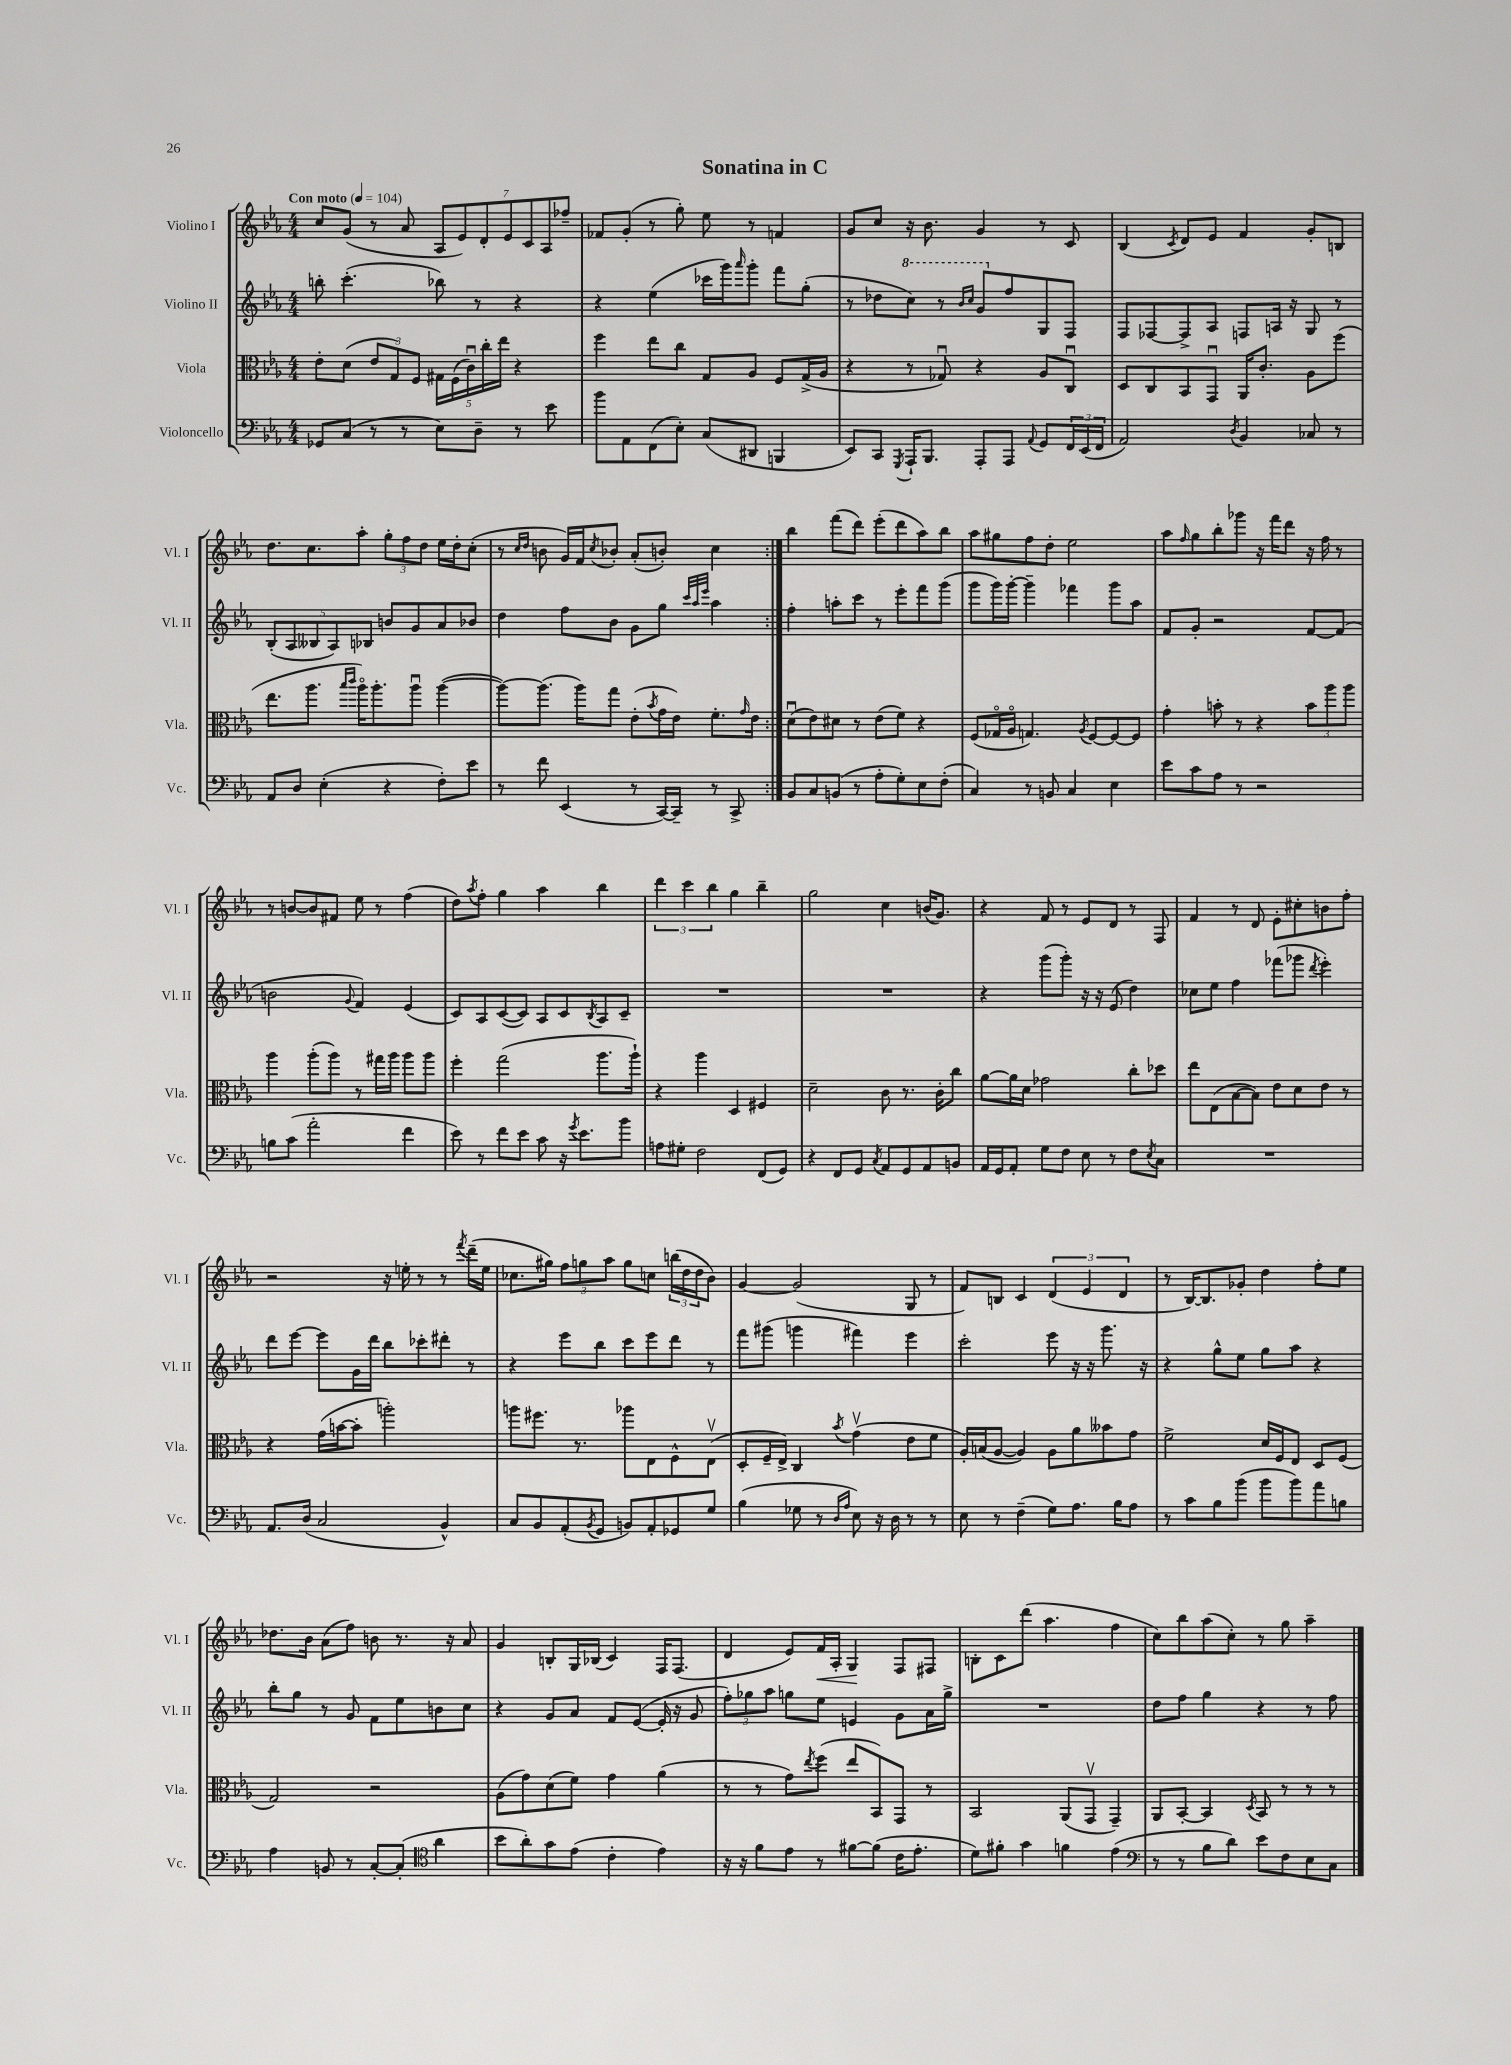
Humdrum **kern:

**kern	**kern	**kern	**kern
*staff4	*staff3	*staff2	*staff1
*clefF4	*clefC3	*clefG2	*clefG2
*k[b-e-a-]	*k[b-e-a-]	*k[b-e-a-]	*k[b-e-a-]
*M4/4	*M4/4	*M4/4	*M4/4
*MM104	*MM104	*MM104	*MM104
8GG-	8e-'	8bb'	8cc
(8C	(8d	(4.ccc'	(8g
8r	12e-	.	8r
.	12G)	.	.
8r	.	.	8a-
.	12F	.	.
8E-)	20G#	8bb-)	14A-
.	(20F	.	.
.	.	.	14e-)
.	20cu)	.	.
8D~	.	8r	.
.	.	.	14d'
.	20cc'	.	.
.	20ee-	.	.
.	.	.	14e-
8r	4r	4r	.
.	.	.	14c
.	.	.	14A-
8e-	.	.	.
.	.	.	14ff-~
=	=	=	=
8b-	4ff	4r	8f-
8AA-	.	.	(8g'
(8FF	8ee-	(4ee-	8r
8E-')	8cc	.	8gg')
(8C	8G	16ccc-	8ee-
.	.	16ggg)	.
.	.	16qqaaa-	.
8DD#	8A-	8ggg'	8r
4BBB	8F	8fff	4f
.	(16G^	(8gg'	.
.	16A-	.	.
=	=	=	=
8EE-)	4r	8r	8g
8CC	.	8dd-	8cc
8qGGG	.	.	.
16AAA-`	8r	8ccc)	16r
8.BBB-	.	.	8.b-
.	8G-u)	8r	.
.	.	16qqbb-	.
.	.	16qqccc	.
8AAA-'	4r	8gg	4g
8AAA-	.	8ff	.
8qqAA-	.	.	.
8GG	8A-	8G	8r
24FF	8Cu	8F	8c
(24EE-	.	.	.
24FF	.	.	.
=	=	=	=
2AA-)	8D	8F	(4B-
.	8C	[8F-	.
.	.	.	8qc
.	8BB-	8F-^]	8d)
.	8GGu	8A-	8e-
8qD	.	.	.
4BB-	16AA-	8F	4f
.	8.c'	.	.
.	.	16A	.
.	.	16r	.
8C-	8A-	8G	8g'
8r	(8ff	8r	8B
=	=	=	=
8AA-	8.ee-	(10B-'	8.dd
.	.	10A-	.
8D	.	.	.
.	8.aa-	.	8.cc
.	.	10B--	.
(4E-'	.	.	.
.	.	10A-)	.
.	16qqbb-	.	.
.	16qqccc	.	.
.	16aa-o)	.	8aa-'
.	.	10B-	.
.	8.aa-'	.	.
4r	.	8b	12gg'
.	.	.	12ff
.	8aa-u	8g	.
.	.	.	12dd
8F')	([4aa-	8a-	16ee-
.	.	.	16dd'
8e-	.	8b-	(8cc'
=	=	=	=
8r	8aa-_)	4dd	8r
.	.	.	16qqcc
.	.	.	16qqdd
8f	(8.aa-]	.	8b
(4EE-	.	8ff	16g)
.	16aa-)	.	16f
.	.	.	8qcc
.	8gg	8b-	8b-'
8r	(8e-'	8g	(8a-'
.	8qb-	.	.
[16CC)	16g	8gg	8b')
16CC~]	16e-)	.	.
.	.	32qqccc	.
.	.	32qqaa-	.
.	.	32qqeee-	.
8r	8.f'	4aa-	4cc
8CC^	.	.	.
.	16qqg	.	.
.	16e-	.	.
=:|!	=:|!	=:|!	=:|!
8BB-	(8du	4ff'	4bb-
8C	8e-)	.	.
(8BB	8d#	8aa'	(8fff
8r	8r	8ccc	8ddd)
8A-'	(8e-	8r	(8eee-'
8G')	8f)	8eee-'	8ddd
8E-	4r	8fff	8aa-)
(8F'	.	(8ggg	8bb-
=	=	=	=
4C)	(8F	8ggg	8aa-
.	16G-o	16ggg)	8gg#
.	16A-o	[16ggg'	.
8r	4.G)	4ggg~]	8ff
8BB	.	.	8dd'
4C	.	4fff-	2ee-
.	8qA-	.	.
.	[8F	.	.
4E-	8F_	8ggg	.
.	8F]	8aa-	.
=	=	=	=
8e-	4g'	8f	8aa-
.	.	.	16qqff
8c	.	8g'	8gg
8A-	8b'	2r	8bb-'
8r	8r	.	8ggg-
2r	4r	.	16r
.	.	.	16fff
.	.	.	8ddd
.	12b	[8f	16r
.	.	.	16ff
.	12aa-	.	.
.	.	(8f]	8r
.	12aa-	.	.
=	=	=	=
8B	4aa-	2b	8r
(8c	.	.	[8b
2a-'	(8aa-'	.	8b]
.	8aa-)	.	8f#
.	.	8qqg	.
.	8r	4f)	8ee-
.	16gg#	.	8r
.	16aa-	.	.
4f	8aa-	(4e-	(4ff
.	8aa-	.	.
=	=	=	=
8e-)	4ff'	8c)	8dd)
.	.	.	8qaa-
8r	.	8A-	8ff'
8f	(2gg	([8c	4gg
8e-	.	8c])	.
8c	.	8A-	4aa-
16r	.	8c	.
8qg	.	.	.
8.e-	.	.	.
.	.	8qB-	.
.	8.aa-	8A-	4bb-
8b-	.	8c~	.
.	16aa-`)	.	.
=	=	=	=
8A	4r	1r	6ddd
8G#'	.	.	.
.	.	.	6ccc
2F	4aa-	.	.
.	.	.	6bb-
.	4D	.	4gg
(8FF	4F#	.	4bb-~
8GG)	.	.	.
=	=	=	=
4r	2d~	1r	2gg
8FF	.	.	.
8GG	.	.	.
8qC	.	.	.
8AA-	8c	.	4cc
8GG	8.r	.	.
8AA-	.	.	(16b
.	16c'	.	8.g)
8BB	8cc	.	.
=	=	=	=
16AA-	[8a-	4r	4r
16GG	.	.	.
8AA-'	16a-]	.	.
.	16d	.	.
8G	2g-	(8ggg	8f
8F	.	8ggg')	8r
8E-	.	16r	8e-
.	.	16r	.
8r	.	(8e-	8d
8F	8cc'	4dd)	8r
8qE-	.	.	.
8C	8dd-	.	8F
=	=	=	=
1r	8ee-	8cc-	4f
.	(8E-	8ee-	.
.	[8B-	4ff	8r
.	8B-])	.	8d
.	8e-	(8fff-	8e-'
.	8d	8ggg-	8cc#'
.	.	8qddd	.
.	8e-	4eee-')	8b
.	8r	.	8ff'
=	=	=	=
8.AA-	4r	8ddd	2r
.	.	[8eee-	.
(16D	.	.	.
2C	(16g	8eee-]	.
.	[16b	.	.
.	8b']	16g	.
.	.	16ddd	.
.	2aa')	8bb-	16r
.	.	.	16ee'
.	.	8ccc-'	8r
4BB-^^)	.	8ddd#'	8r
.	.	.	8qfff
.	.	8r	(16ddd~
.	.	.	16ee
=	=	=	=
8C	8aa	4r	8.cc-
8BB-	8.ff#	.	.
.	.	.	16gg#)
(8AA-'	.	8eee-	12ff
.	8.r	.	.
.	.	.	12gg
8qBB-	.	.	.
8GG	.	8bb-	.
.	.	.	12aa-
8BB)	8aa-	8ccc	8gg
8AA-'	8E-	8eee-	8cc
8GG-	8F^^	8ddd	(24bb
.	.	.	24dd
.	.	.	24dd
8G	(8E-v	8r	8b-)
=	=	=	=
(4B-	8D'	8fff	[4g
.	16F~	(8ggg#	.
.	16E-^)	.	.
8G-	4C	4ggg	(2g]
8r	.	.	.
16qqD	.	.	.
16qqA-	8qb-	.	.
8E-)	(4gv	4fff#)	.
16r	.	.	.
16D	.	.	.
8r	8e-	4eee-	8G
8r	8f	.	8r
=	=	=	=
8E-	16A-')	2ccc'	8f)
.	(16B	.	.
8r	[8A-	.	8B
(4F~	4A-])	.	4c
8G)	8A-	8eee-	(6d
8.A-	8a-	16r	.
.	.	.	6e-
.	.	16r	.
.	8b--	8.ggg	.
16B-	.	.	.
.	.	.	6d
8A-	8g	.	.
.	.	16r	.
=	=	=	=
8r	2f^	4r	8r
8c	.	.	[16B-)
.	.	.	8.B-]
8B-	.	8gg^^	.
(8b-	.	8ee-	8g-'
8b-	16d	8gg	4dd
.	16F	.	.
8b-)	8E-	8aa-	.
8a-	8D	4r	8ff'
8B	(8F	.	8ee-
=	=	=	=
4A-	2G)	8bb-'	8.dd-
.	.	8gg	.
.	.	.	16b-
8BB	.	8r	(8a-
8r	.	8g	8ff)
[8C'	2r	8f	8b
(8C']	.	8ee-	8.r
*clefC4	*	*	*
4a-	.	8b	.
.	.	.	16r
.	.	8cc	8a-
=	=	=	=
8b-	(8A-	4r	4g
8a-')	8g)	.	.
8g	(8d	8g	8B'
(8e-	8f)	8a-	16G
.	.	.	(16B-
4c'	4g	8f	4c)
.	.	([8e-	.
4e-)	(4a-	16e-']	16F
.	.	16r	(8.F
.	.	8g	.
=	=	=	=
16r	8r	12ff')	4d
16r	.	.	.
.	.	12gg-	.
8f	8r	.	.
.	.	12aa-	.
8e-	8g)	8gg	8e-)
.	8qee-	.	.
8r	(8ff	8ee-	16f
.	.	.	16A-'
[8f#	8ee-	4e	4G
(8f#]	8BB-)	.	.
16c	8GG	8g	8F
8.e-'	.	.	.
.	8r	16a-	8F#
.	.	16gg^	.
=	=	=	=
8d)	2BB-	1r	8B'
8f#'	.	.	8c
4g	.	.	(8ddd
.	.	.	4.aa-
4f	(8AA-	.	.
.	8GGv	.	.
(4e-	4GG~)	.	4ff
=	=	=	=
*clefF4	*	*	*
8r	8AA-	8dd	8cc)
8r	[8BB-'	8ff	8bb-
8B-	4BB-]	4gg	(8aa-
8d)	.	.	8cc')
.	8qD	.	.
8e-	8BB-	4r	8r
8F	8r	.	8gg
8E-	8r	8r	4aa-~
8C	8r	8ff	.
==	==	==	==
*-	*-	*-	*-
